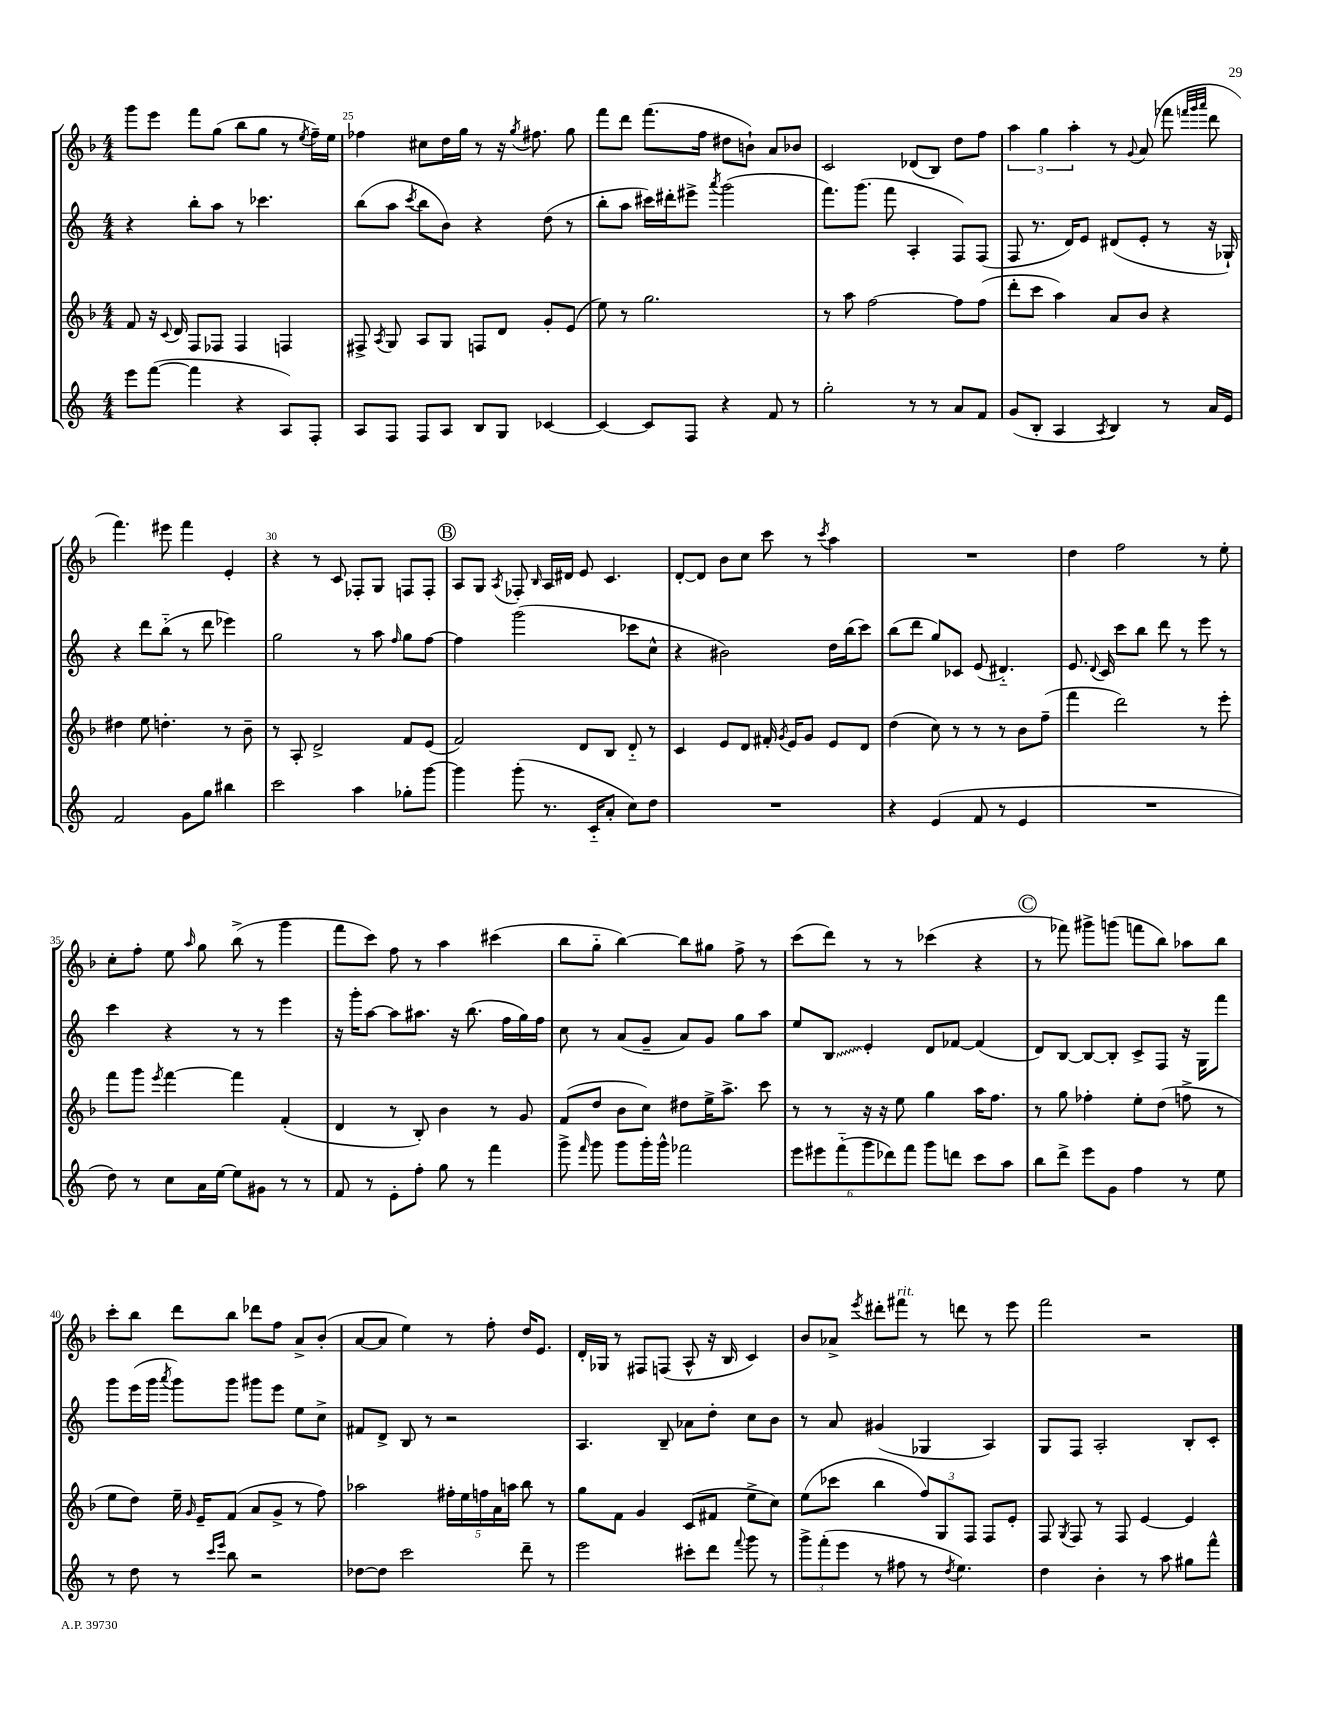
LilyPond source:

<<
\new StaffGroup <<
\new Staff = "s0" {
    \clef treble \key f \major \numericTimeSignature \time 4/4
    \autoBeamOff g'''8[ e'''8] f'''8[ g''8]( bes''8[ g''8] r8 \acciaccatura { e''8 } f''16[--) e''16] |
    fes''4 cis''8[ d''16 g''16] r8 r16 \acciaccatura { g''8 } fis''8. g''8 |
    f'''8[ d'''8] f'''8.[( f''16] dis''8[ b'8]-!) a'8[ bes'8] |
    c'2 des'8[( bes8]) d''8[ f''8] |
    \tuplet 3/2 { a''4 g''4 a''4-. } r8 \appoggiatura { g'8 } a'8( fes'''8 \grace { f'''32[ g'''32 a'''32] } d'''8 |
    f'''4.) eis'''8 f'''4 e'4-. |
    r4 r8 c'8 fes8[-. g8] f8[ f8]-. |
    \mark \markup { \circle "B" } a8[ g8] \acciaccatura { a8 } fes8-. \grace { bes16 } a16[ dis'16] e'8 c'4. |
    d'8[~-. d'8] bes'8[ c''8] c'''8 r8 \acciaccatura { c'''8 } a''4 |
    R1 |
    d''4 f''2 r8 e''8-. |
    c''8[-. f''8]-. e''8 \grace { a''16 } g''8 bes''8->( r8 g'''4 |
    f'''8[ c'''8]) f''8 r8 a''4 cis'''4( |
    bes''8[ g''8]-_ bes''4~) bes''8[ gis''8] f''8-> r8 |
    c'''8[( d'''8]) r8 r8 ces'''4( r4 |
    \mark \markup { \circle "C" } r8 fes'''8) gis'''8[-> g'''8]( f'''8[ bes''8]) aes''8[ bes''8] |
    c'''8[-. bes''8] d'''8[ bes''8] des'''8[ f''8] a'8[-> bes'8]-.( |
    a'8[~ a'8] e''4) r8 f''8-. d''16[ e'8.] |
    d'16[-. ges16] r8 fis8[ f8]( a8-^ r16 bes16 c'4) |
    bes'8[ aes'8]-> \acciaccatura { e'''8 } dis'''8[-. fis'''8]^\markup { \italic "rit." } r8 d'''8 r8 e'''8 |
    f'''2 r2 \bar "|." |
}
\new Staff = "s1" {
    \clef treble \key c \major \numericTimeSignature \time 4/4
    \autoBeamOff r4 b''8[-. a''8] r8 ces'''4. |
    b''8[( a''8] \acciaccatura { c'''8 } b''8[ b'8]) r4 d''8( r8 |
    b''8[-. a''8] cis'''16[) dis'''16-. eis'''8]-> \acciaccatura { a'''8 } g'''2( |
    f'''8.[) g'''8.]( f'''8 a4-. f8[) f8]( |
    f8 r8. d'16[) e'8] dis'8[( e'8]-. r8 r16 ges16-!) |
    r4 d'''8[ b''8]-_( r8 d'''8 ees'''4) |
    g''2 r8 a''8 \grace { f''16 } g''8[ f''8]~ |
    \mark \markup { \circle "B" } f''4 g'''2( ces'''8[ c''8]-^ |
    r4 bis'2) d''16[ b''16( c'''8]) |
    b''8[( d'''8] g''8[) ces'8] e'8( dis'4.-_) |
    e'8. \appoggiatura { d'8 } c'16 c'''8[ b''8] d'''8 r8 e'''8 r8 |
    c'''4 r4 r8 r8 e'''4 |
    r16 g'''16[-. a''8]~ a''8[ ais''8.] r16 b''8.( f''16[ g''16) f''16] |
    c''8 r8 a'8[( g'8]-- a'8[) g'8] g''8[ a''8] |
    e''8[ \once \override Glissando.style = #'zigzag b8]\glissando e'4-. d'8[ fes'8]~ fes'4( |
    \mark \markup { \circle "C" } d'8[) b8]~ b8[~ b8]-. c'8[-> f8] r16 g16[ f'''8] |
    g'''8[ e'''16( g'''16] \acciaccatura { a'''8 } g'''8[) g'''8] gis'''8[ e'''8] e''8[ c''8]-> |
    fis'8[ d'8]-> b8 r8 r2 |
    a4. b8-- aes'8[ d''8]-. c''8[ b'8] |
    r8 a'8 gis'4( ges4 a4) |
    g8[ f8] a2-. b8[-. c'8]-. \bar "|." |
}
\new Staff = "s2" {
    \clef treble \key f \major \numericTimeSignature \time 4/4
    \autoBeamOff f'8 r16 \appoggiatura { c'8 } d'16 f8[ fes8] fes4 f4 |
    fis8-> \acciaccatura { a8 } g8 a8[ g8] f8[ d'8] g'8[-. e'8]( |
    e''8) r8 g''2. |
    r8 a''8 f''2~ f''8[ f''8]( |
    d'''8[-. c'''8] a''4) a'8[ bes'8] r4 |
    dis''4 e''8 d''4.-. r8 bes'8-- |
    r8 a8-. d'2-> f'8[ e'8]( |
    \mark \markup { \circle "B" } f'2) d'8[ bes8] d'8-_ r8 |
    c'4 e'8[ d'8] fis'16-. \acciaccatura { g'8 } e'16[ g'8] e'8[ d'8] |
    d''4( c''8) r8 r8 r8 bes'8[ f''8]--( |
    f'''4 d'''2) r8 e'''8-. |
    f'''8[ g'''8] \acciaccatura { e'''8 } f'''4~ f'''4 f'4-.( |
    d'4 r8 bes8-.) bes'4 r8 g'8 |
    f'8[( d''8] bes'8[ c''8]) dis''8[ e''16-> a''8.]-> c'''8 |
    r8 r8 r16 r16 e''8 g''4 a''16[ f''8.] |
    \mark \markup { \circle "C" } r8 g''8 fes''4-. e''8[-. d''8]( f''8-> r8 |
    e''8[ d''8]) e''16-- \grace { g'16 } e'16[-- f'8]( a'8[ g'8]-> r8 f''8) |
    aes''2 \tuplet 5/4 { fis''16[-. e''16 f''16 a'16 a''16] } bes''8 r8 |
    g''8[ f'8] g'4 c'8[( fis'8] e''8[-> c''8]) |
    e''8[( ces'''8] bes''4 \tuplet 3/2 { f''8[) g8 f8] } f8[ e'8]-. |
    f8 \acciaccatura { g8 } f8 r8 f8 e'4~ e'4 \bar "|." |
}
\new Staff = "s3" {
    \clef treble \key c \major \numericTimeSignature \time 4/4
    \autoBeamOff e'''8[ f'''8]~( f'''4 r4 a8[) f8]-. |
    a8[ f8] f8[ a8] b8[ g8] ces'4~ |
    ces'4~ ces'8[ f8] r4 f'8 r8 |
    g''2-. r8 r8 a'8[ f'8] |
    g'8[( b8]-. a4 \acciaccatura { a8 } b4) r8 a'16[ e'16] |
    f'2 g'8[ g''8] bis''4 |
    c'''2 a''4 ges''8[-. g'''8]~ |
    \mark \markup { \circle "B" } g'''4 g'''8-.( r8. c'16[-_ a'8]-. c''8[) d''8] |
    R1 |
    r4 e'4( f'8 r8 e'4 |
    R1 |
    d''8) r8 c''8[ a'16 e''16]~ e''8[ gis'8] r8 r8 |
    f'8 r8 e'8[-. f''8]-. g''8 r8 f'''4 |
    g'''8-> \grace { f'''16 } g'''8 g'''8[ g'''16-. g'''16]-^ fes'''2 |
    \tuplet 6/4 { e'''8[ eis'''8 f'''8-_( g'''8 des'''8) f'''8] } g'''8[ d'''8] c'''8[ a''8] |
    \mark \markup { \circle "C" } b''8[ d'''8]-> e'''8[ g'8] f''4 r8 e''8 |
    r8 d''8 r8 \grace { c'''16[ e'''16] } b''8 r2 |
    des''8[~ des''8] c'''2 d'''8-- r8 |
    e'''2 cis'''8[-. d'''8] \appoggiatura { f'''8 } g'''8 r8 |
    \tuplet 3/2 { g'''8[-> f'''8-.( e'''8] } r8 fis''8 r8 \acciaccatura { d''8 } e''4.) |
    d''4 b'4-. r8 a''8 gis''8[ f'''8]-^ \bar "|." |
}
>>
>>
\layout { \context { \Score currentBarNumber = #24 \override BarNumber.break-visibility = ##(#f #t #t) barNumberVisibility = #(every-nth-bar-number-visible 5) } }
